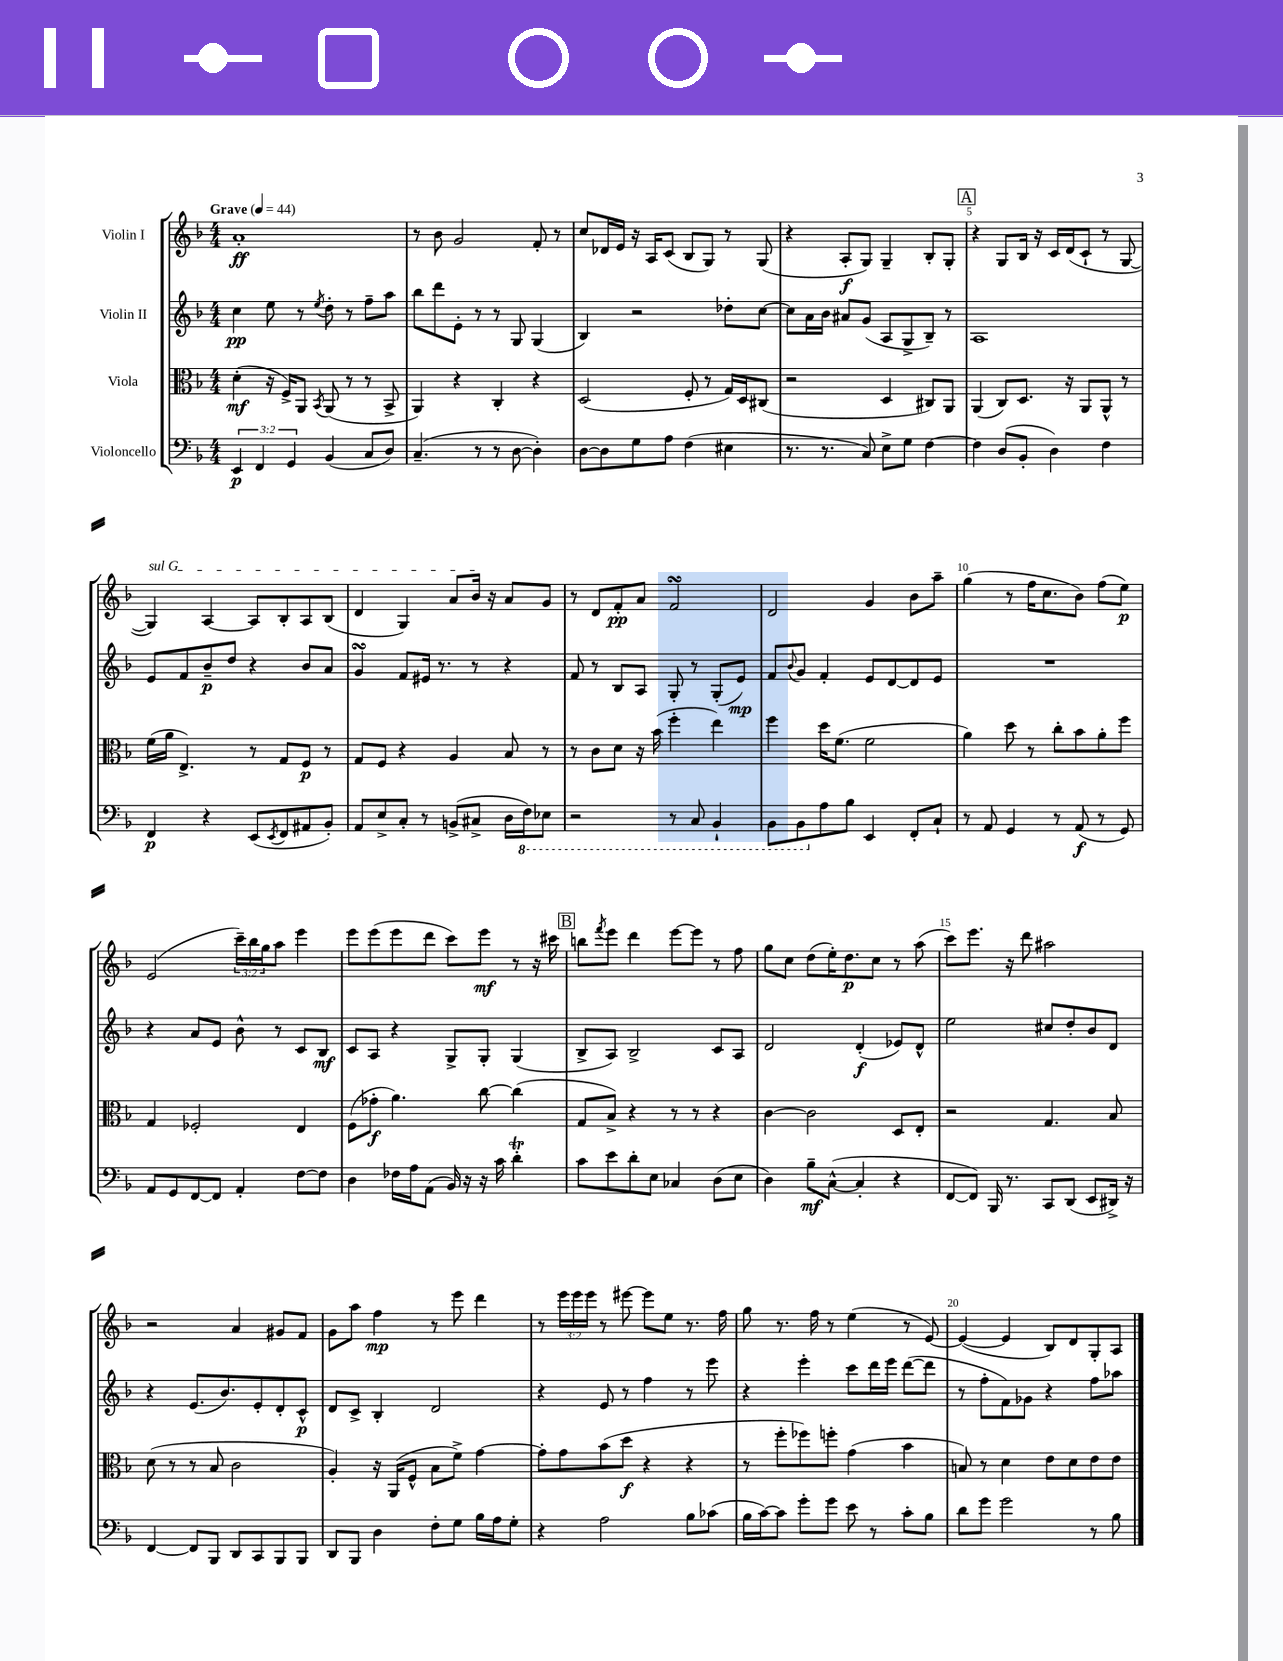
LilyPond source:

<<
\new StaffGroup <<
\new Staff = "s0" \with { instrumentName = "Violin I" } {
    \clef treble \key f \major \numericTimeSignature \time 4/4 \override Staff.TupletNumber.text = #tuplet-number::calc-fraction-text \tempo "Grave" 4 = 44
    a'1-.\ff |
    r8 bes'8 g'2 f'8-. r8 |
    c''8 des'16 e'16 r16 a16 c'8( bes8 g8) r8 g8( |
    r4 a8-.\f g8) g4-- bes8-. g8-. |
    \mark \markup { \box "A" } r4 g8 bes16 r16 c'16 d'16( c'8-! r8 g8~ |
    \once \override TextSpanner.bound-details.left.text = \markup { \italic "sul G" } g4\startTextSpan) a4~ a8 bes8-. a8 bes8( |
    d'4 g4) a'8 bes'16\stopTextSpan r16 a'8 g'8 |
    r8 d'8 f'8-.\pp a'8 f'2\turn |
    d'2 g'4 bes'8 a''8-- |
    g''4( r8 f''16 c''8. bes'8) f''8( e''8\p) |
    e'2( \tuplet 3/2 { c'''16--) bes''16 g''16 } a''8 e'''4 |
    e'''8 e'''8( e'''8 d'''8 c'''8) e'''8\mf r8 r16 cis'''16 |
    \mark \markup { \box "B" } b''8 \acciaccatura { f'''8 } e'''8 d'''4 e'''8~ e'''8 r8 f''8 |
    g''8 c''8 d''8( e''16-.) d''8.\p c''8 r8 a''8( |
    c'''8) e'''8. r16 d'''8 ais''2 |
    r2 a'4 gis'8 f'8 |
    g'8 a''8 f''4\mp r8 e'''8 d'''4 |
    r8 \tuplet 3/2 { e'''16 e'''16 e'''16 } r8 eis'''8~ eis'''8 e''8 r8. f''16 |
    g''8 r8. f''16 r8 e''4( r8 e'8~) |
    e'4~( e'4 bes8) d'8 g8-. a8 \bar "|." |
}
\new Staff = "s1" \with { instrumentName = "Violin II" } {
    \clef treble \key f \major \numericTimeSignature \time 4/4
    c''4\pp e''8 r8 \acciaccatura { e''8 } d''8-. r8 f''8-- a''8 |
    bes''8 d'''8 e'8-. r8 r8 g8 g4( |
    bes4) r2 des''8-. c''8~ |
    c''8 a'16 bes'16 ais'8 g'8( a8 g8-> bes8--) r8 |
    \mark \markup { \box "A" } a1 |
    e'8 f'8 bes'8--\p d''8 r4 bes'8 a'8 |
    g'4\turn f'8 eis'16 r8. r8 r4 |
    f'8 r8 bes8 a8 g8-. r8 g8-.( e'8\mp) |
    f'8 \appoggiatura { bes'8 } g'8 f'4-. e'8 d'8~ d'8 e'8 |
    R1 |
    r4 a'8 e'8 bes'8-^ r8 c'8 bes8\mf |
    c'8 a8 r4 g8-> g8-. g4( |
    \mark \markup { \box "B" } bes8-> a8) bes2-> c'8 a8 |
    d'2 d'4-.\f( ees'8) d'8-^ |
    e''2 cis''8 d''8-. bes'8 d'8 |
    r4 e'8.( bes'8.) e'8-. d'8-. c'8-^\p |
    d'8 c'8-> bes4-. d'2 |
    r4 e'8 r8 f''4 r8 e'''8 |
    r4 e'''4-. c'''8 d'''16 e'''16 d'''8~( d'''8 |
    r8 f''8-. f'8) ges'8 r4 f''8 aes''8 \bar "|." |
}
\new Staff = "s2" \with { instrumentName = "Viola" } {
    \clef alto \key f \major \numericTimeSignature \time 4/4
    d'4-.\mf( r16 f16->) a,8 \acciaccatura { bes,8 } a,8( r8 r8 bes,8-> |
    a,4) r4 c4-. r4 |
    d2( f8-. r8 g16) d16 cis8( |
    r2 d4 cis8) a,8 |
    \mark \markup { \box "A" } a,4( c8) d8. r16 a,8 a,8-^ r8 |
    f'16( a'16 e4.->) r8 g8 f8\p r8 |
    g8 f8 r4 a4 bes8 r8 |
    r8 c'8 d'8 r16 bes'16( f''4-. e''4) |
    f''4 d''16 f'8.( f'2 |
    a'4) d''8 r8 c''8-. bes'8 a'8-. f''8 |
    g4 fes2-. e4 |
    f8( ges'8-.\f a'4.) c''8~ c''4( |
    \mark \markup { \box "B" } g8 bes8->) r4 r8 r8 r4 |
    c'4~ c'2 d8 e8-. |
    r2 g4. bes8 |
    d'8( r8 r8 bes8 c'2 |
    a4-.) r16 a,16( f8-^ bes8 f'8->) g'4~ |
    g'8-. g'8 bes'8( d''8\f r4 r4 |
    r8 f''8-. fes''8) f''8-. g'4( bes'4 |
    b8) r8 d'4 e'8 d'8 e'8 e'8 \bar "|." |
}
\new Staff = "s3" \with { instrumentName = "Violoncello" } {
    \clef bass \key f \major \numericTimeSignature \time 4/4 \override Staff.TupletNumber.text = #tuplet-number::calc-fraction-text
    \tuplet 3/2 { e,4\p f,4 g,4 } bes,4( c8 d8) |
    c4.--( r8 r8 d8~ d4-.) |
    d8~ d8 g8 a8 f4( eis4 |
    r8. r8. c8) e8-> g8 f4~ |
    \mark \markup { \box "A" } f4 d8( bes,8-. d4) f4 |
    f,4\p r4 e,8( \acciaccatura { e,8 } f,8 ais,8 bes,8-.) |
    a,8 e8-> c8-. r8 b,8->( cis8-> d16 \ottava #-1 f,16) ees,8 |
    r2 r8 c,8 bes,,4-! |
    bes,,8 bes,,8 \ottava #0 a8 bes8 e,4 f,8-. c8-! |
    r8 a,8 g,4 r8 a,8\f( r8 g,8) |
    a,8 g,8 f,8~ f,8 a,4-. f8~ f8 |
    d4 fes16 a16 a,8( bes,16) r16 r16 c'16 d'4-.\trill |
    \mark \markup { \box "B" } c'8 e'8 d'8-. e8 ces4 d8( e8 |
    d4) bes8--\mf c8~-^( c4-. r4 |
    f,8~ f,8) bes,,16 r8. c,8 d,8( e,8 dis,16->) r16 |
    f,4~ f,8 bes,,8 d,8 c,8 bes,,8 bes,,8 |
    d,8 bes,,8 d4 f8-. g8 bes16 a16 g8-. |
    r4 a2 bes8 ces'8( |
    bes16 c'16~) c'8 g'8-. g'8 e'8 r8 c'8-. bes8 |
    d'8 g'8 g'2 r8 bes8 \bar "|." |
}
>>
>>
\layout { \context { \Score \override BarNumber.break-visibility = ##(#f #t #t) barNumberVisibility = #(every-nth-bar-number-visible 5) } }
